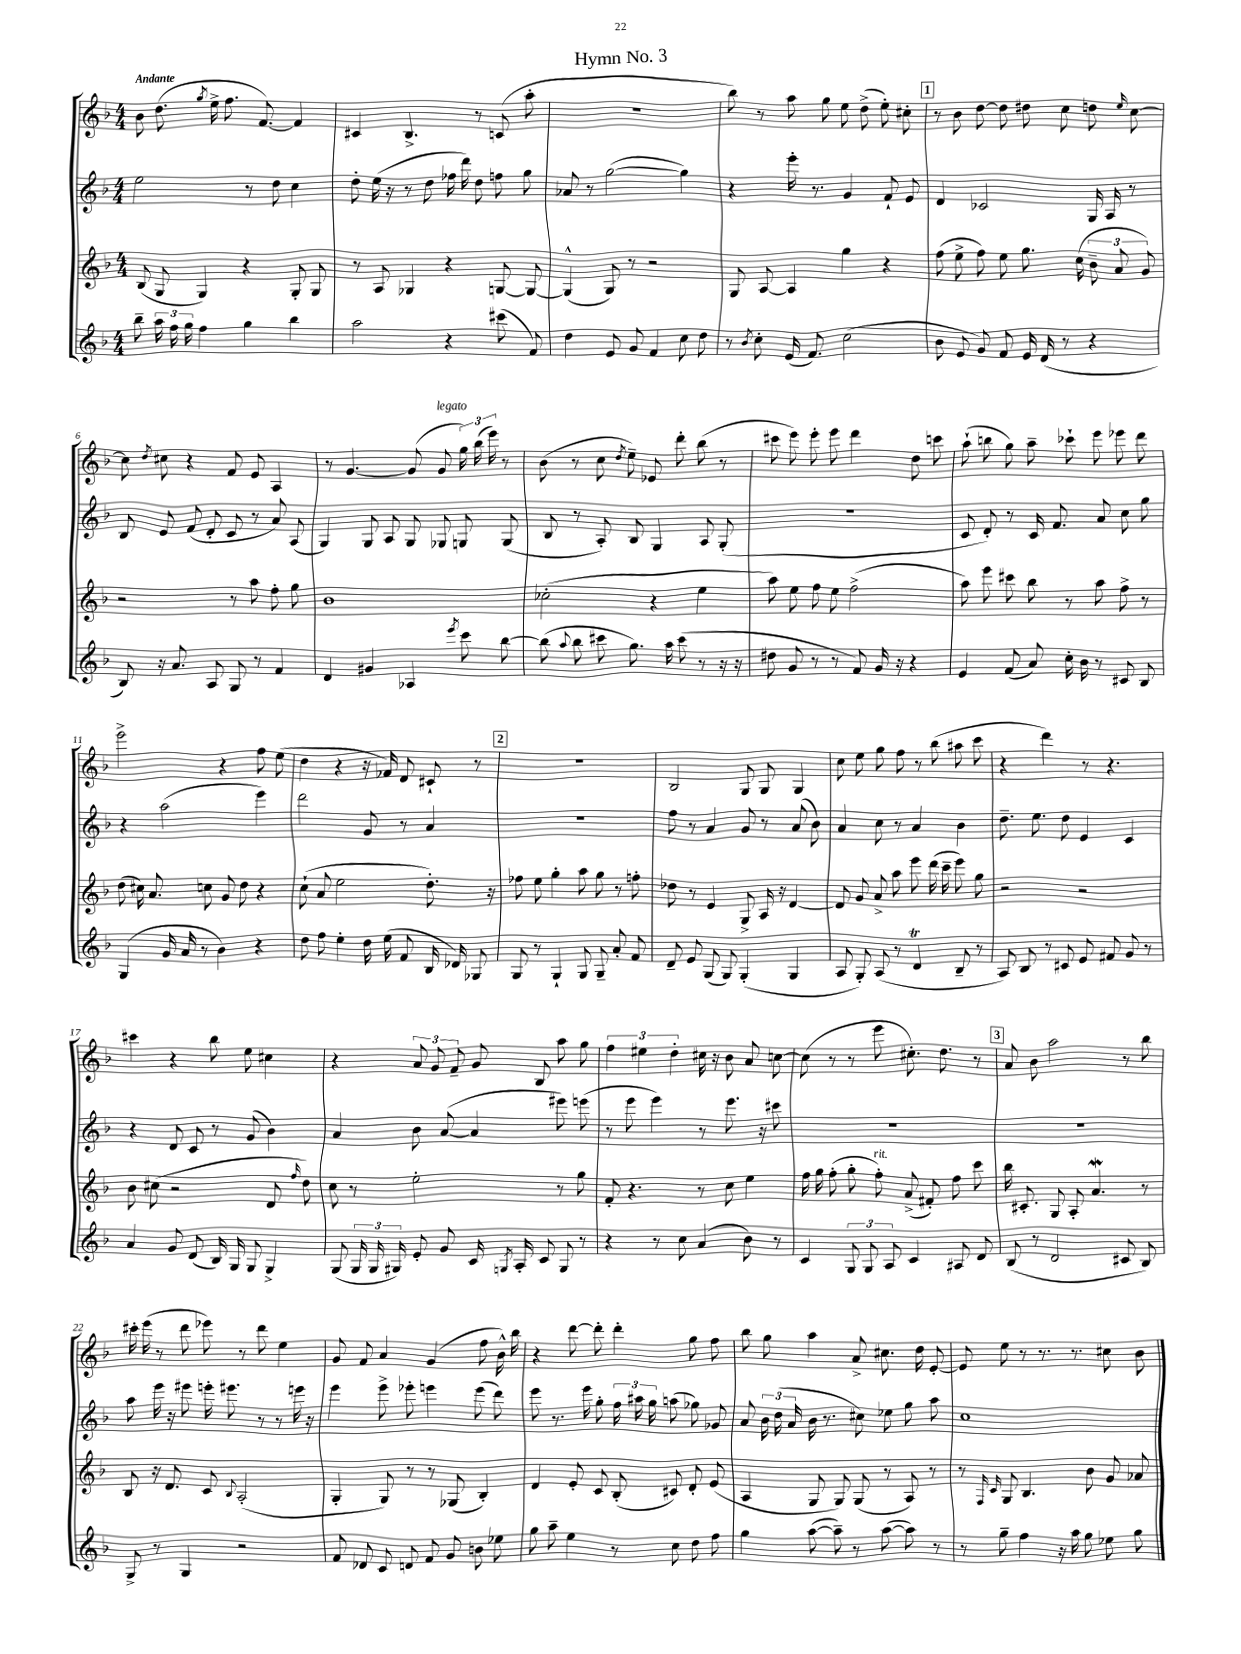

**kern	**kern	**kern	**kern
*staff4	*staff3	*staff2	*staff1
*clefG2	*clefG2	*clefG2	*clefG2
*k[b-]	*k[b-]	*k[b-]	*k[b-]
*M4/4	*M4/4	*M4/4	*M4/4
8bb-~\	(8B-/	2ee\	8b-\
24aa\	8G/	.	(8.dd\
24ff\	.	.	.
24gg\	.	.	.
4ff\	4G/)	.	.
.	.	.	8qgg/
.	.	.	16ee^\
.	.	.	8.ff\
4gg\	4r	8r	.
.	.	.	[8.f/)
.	.	8dd\	.
4bb-\	8G'/	4cc\	4f/]
.	8G/	.	.
=	=	=	=
2aa\	8r	8dd'\	4c#/
.	8A/	(16ee\	.
.	.	16r	.
.	4G-/	8r	4.B-^/
.	.	8dd\	.
4r	4r	16ff-\	.
.	.	16ddd\)	.
.	.	8dd\	8r
(8ccc#\	[8G/	8ff\	(8c/
8f/)	8G/_	8gg\	8aa'\
=	=	=	=
4dd\	(4G^^/]	8a-/	1r
.	.	8r	.
8e/	8G/)	([2gg\	.
8g/	8r	.	.
4f/	2r	.	.
8cc\	.	4gg\])	.
8dd\	.	.	.
=	=	=	=
8r	8G/	4r	8bb-\)
8qb-/	.	.	.
8cc'\	[8A/	.	8r
(16e/	4A/]	16eee'\	8aa\
8.f/)	.	8.r	.
.	.	.	8gg\
(2cc\	4gg\	4g/	8ee\
.	.	.	(8dd^\
.	4r	8f`/	8ee'\)
.	.	8e/	8cc#'\
=	=	=	=
8b-\	(8ff\	4d/	8r
8e/	8ee^\	.	8b-\
8g/)	8ff\)	2c-/	[8dd\
8f/	8ee\	.	8dd\]
16e/	8.gg\	.	8dd#\
(16d/	.	.	.
8r	.	.	8cc\
.	(16cc\	.	.
4r	12b-~\	16G/	8dd\
.	.	16A/	.
.	12a/	.	.
.	.	.	16qqee/
.	.	8r	[8cc\
.	12g/)	.	.
=	=	=	=
8B-/)	2r	8B-/	8cc\]
.	.	.	8qdd/
16r	.	8e/	8cc#\
8.a/	.	.	.
.	.	(8f/	4r
8A/	.	8d'/	.
8G/	8r	8c/	8f/
8r	8aa\	8r	8e/
4f/	8ff'\	8a/)	4A/
.	8gg\	(8A/	.
=	=	=	=
4d/	1b-	4G/)	8r
.	.	.	[4.g/
4g#/	.	8G/	.
.	.	8A/	.
4A-/	.	8G/	(8g/]
.	.	8G-/	8g/
8qeee/	.	.	.
8ccc\	.	8G/	24gg\)
.	.	.	(24bb-\
.	.	.	24eee\)
[8bb-\	.	(8G/	8r
=	=	=	=
(8bb-\]	(2cc-'\	8B-/	(8b-\
8qqaa/	.	.	.
8bb-\	.	8r	8r
8ccc#\	.	8A'/)	8cc\
.	.	.	8qdd/
8.gg\)	.	8B-/	8ee~\)
.	4r	4G/	8e-/
16aa\	.	.	.
(8ccc#\	.	.	8ddd'\
8r	4ee\	8A/	(8bb-\
16r	.	(8G'/	8r
16r	.	.	.
=	=	=	=
8dd#\	8aa\)	1r	8ccc#\
8g/	8ee\	.	8eee\)
8r	8ff\	.	8eee'\
8r	8ee\	.	8eee\
8f/)	(2ff^\	.	4ddd\
16g/	.	.	.
16r	.	.	.
4r	.	.	8dd\
.	.	.	8ccc\
=	=	=	=
4e/	8aa\)	8c/	(8aa`\
.	8eee\	8d'/)	8bb\
(8f/	8ccc#\	8r	8gg\)
8a/)	8bb-\	16c/	8aa~\
.	.	8.f/	.
16cc'\	8r	.	8ccc-`\
16b-\	.	.	.
8r	8aa\	8a/	8eee\
8c#/	8ff^\	8cc\	8eee-\
8B-/	8r	8gg\	8ddd\
=	=	=	=
(4G/	(8dd\	4r	2eee^\
.	16cc#\)	.	.
.	8.a/	.	.
16g/	.	(2aa\	.
16a/	.	.	.
8r	8cc\	.	.
4b-\)	8g/	.	4r
.	8dd\	.	.
4r	4r	4eee\)	8ff\
.	.	.	(8ee\
=	=	=	=
8dd\	(8cc`\	2ddd\	4dd\
8ff\	8a/	.	.
4ee'\	2ee\	.	4r
16dd\	.	8g/	16r
(16ee\	.	.	16f-/)
8f/	.	8r	8d/
16B-/	8.dd'\)	4a/	8c#`/
16d-/)	.	.	.
8G-/	.	.	8r
.	16r	.	.
=	=	=	=
8G/	8ff-\	1r	1r
8r	8ee\	.	.
4G`/	4gg'\	.	.
8G/	8aa\	.	.
8G~/	8gg\	.	.
8a'/	8r	.	.
8f/	8ff'\	.	.
=	=	=	=
8d~/	8dd-\	8ff\	2B-/
8e/	8r	8r	.
(8G/	4e/	4a/	.
8G/)	.	.	.
(4G'/	8G^/	8g/	8G/
.	16A/	8r	8G/
.	16r	.	.
4G/	[4d/	(8a/	4G/
.	.	8b-\)	.
=	=	=	=
8A/	8d/]	4a/	8cc\
8G'/)	8g/	.	8ee\
(8A/	8a^/	8cc\	8gg\
8r	8aa\	8r	8ff\
4d/	8eee\	4a/	8r
.	(16ddd\	.	(8bb-\
.	16ccc~\	.	.
8B-~/	8eee\)	4b-\	8aa#\
8r	8gg\	.	8ccc\
=	=	=	=
8A/)	2r	8.dd~\	4r
8B-/	.	.	.
.	.	8.ee\	.
8r	.	.	4ddd\)
8c#/	.	8dd\	.
8e/	2r	4e/	8r
8f#/	.	.	4.r
8g/	.	4c/	.
8r	.	.	.
=	=	=	=
4a/	8b-\	4r	4ccc#\
.	(8cc#\	.	.
8g/	2r	8d/	4r
(8d/	.	8c/	.
16B-/)	.	8r	8bb-\
16G/	.	.	.
8G/	.	(8g/	8ee\
4G^/	8d/	4b-\)	4cc#\
.	16qqff/	.	.
.	8dd\)	.	.
=	=	=	=
(8G/	8cc\	4a/	4r
24G/	8r	.	.
24G/	.	.	.
24G#/)	.	.	.
8e'/	2ee'\	8b-\	12a/
.	.	.	12g/
8g/	.	([8a/	.
.	.	.	12f~/
16c/	.	4a/]	8g/
8qG/	.	.	.
16A'/	.	.	.
8c/	.	.	8B-/
8G/	8r	8eee#\)	8aa\
8r	8gg\	(8eee\	8gg\
=	=	=	=
4r	8f'/	8r	6ff\
.	4.r	8eee\	.
.	.	.	6ee#\
8r	.	4eee\)	.
.	.	.	6dd'\
8cc\	.	.	.
(4a/	8r	8r	16cc#\
.	.	.	16r
.	8cc\	8.eee\	8b-\
8b-\)	4ee\	.	8a/
.	.	16r	.
8r	.	8ccc#\	[8cc\
=	=	=	=
4c/	16ff\	1r	(8cc\]
.	16gg\	.	.
.	(8ff'\	.	8r
12G/	8gg'\	.	8r
12G/	.	.	.
.	8ff'\)	.	8eee\
12A/	.	.	.
4c/	(8a^/	.	8.cc#'\)
.	8f#'/)	.	.
.	.	.	8.dd\
8A#/	8ff\	.	.
8d/	8ccc\	.	8r
=	=	=	=
(8B-/	16bb-\	1r	8a/
.	8.c#'/	.	.
8r	.	.	8b-\
2d/	8G/	.	2aa\
.	8A'/	.	.
.	4.a/	.	.
8c#/	.	.	8r
8B-/)	8r	.	8bb-\
=	=	=	=
8G^/	8B-/	8aa\	16ccc#'\
.	.	.	(16eee\
8r	16r	16eee\	8r
.	8.d/	16r	.
4G/	.	8eee#\	8ddd\
.	8c/	16eee'\	8eee-\)
.	.	8.eee#\	.
.	8qqB-/	.	.
2r	(2A'/	.	8r
.	.	8r	8ddd\
.	.	8r	4ee\
.	.	16eee\	.
.	.	16r	.
=	=	=	=
8f/	4G'/	4eee\	8g/
8d-/	.	.	8f/
8c/	8G/)	8eee^\	4a/
8d/	8r	8eee-'\	.
8f/	8r	4eee\	(4g/
8g/	(8G-/	.	.
8b\	4B-'/)	(8eee\	8ff\
8ee-\	.	8ddd\)	16b-^^\)
.	.	.	16bb-\
=	=	=	=
8gg\	4d/	8eee\	4r
8aa~\	.	8.r	.
4ee\	8e'/	.	[8ddd\
.	.	16eee\	.
.	8c/	8gg'\	8ddd'\]
8r	(8B-'/	24ff\	4ddd'\
.	.	24aa#\	.
.	.	24gg\	.
8cc\	8c#/)	(8aa\	.
8dd\	8d'/	8gg-\)	8gg\
8ff\	(8e/	8g-/	8ff\
=	=	=	=
4gg\	4A/	8a/	8bb-\
.	.	24b-\	8gg\
.	.	(24dd\	.
.	.	24a/	.
([8aa\	8G/	16b-\	4aa\
.	.	8.r	.
8aa~\])	8G/)	.	.
8r	(8G/	8cc#\)	8a^/
([8aa\	8r	8ee-\	8.cc#\
8aa\])	8A/)	8gg\	.
.	.	.	16dd\
8r	8r	8aa\	[8e'/
=	=	=	=
8r	8r	1cc	8e/]
.	16qqF/	.	.
.	16qqc/	.	.
8gg~\	8G/	.	8ee\
4ff\	4.B-/	.	8r
.	.	.	8.r
16r	.	.	.
16aa\	.	.	8.r
8gg\	8b-\	.	.
8ee-\	8g/	.	8cc#\
8gg\	8a-/	.	8b-\
==	==	==	==
*-	*-	*-	*-
